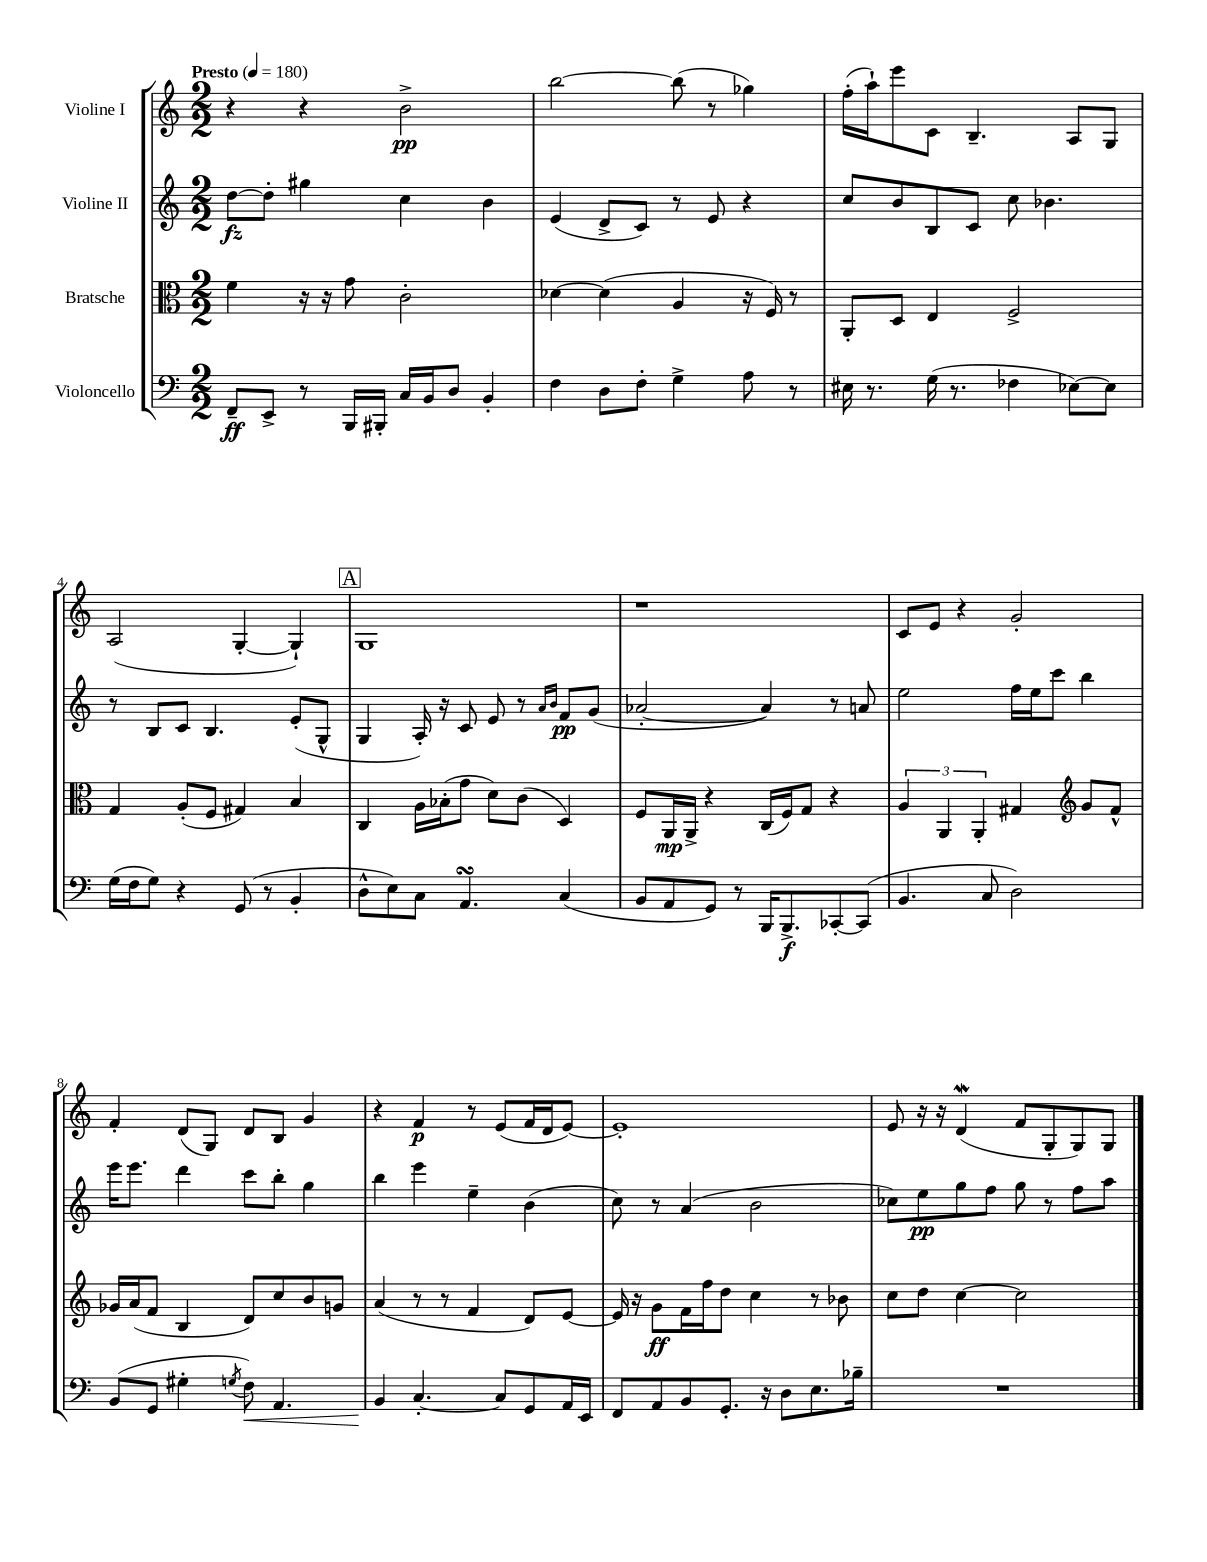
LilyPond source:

<<
\new StaffGroup <<
\new Staff = "s0" \with { instrumentName = "Violine I" } {
    \clef treble \key c \major \numericTimeSignature \time 2/2 \tempo "Presto" 4 = 180
    r4 r4 b'2->\pp |
    b''2~ b''8( r8 ges''4) |
    f''16-.( a''16-!) e'''8 c'8 b4.-- a8 g8 |
    a2( g4~-. g4-!) |
    \mark \markup { \box "A" } g1 |
    r1 |
    c'8 e'8 r4 g'2-. |
    f'4-. d'8( g8) d'8 b8 g'4 |
    r4 f'4\p r8 e'8( f'16 d'16 e'8~) |
    e'1-. |
    e'8 r16 r16 d'4\mordent( f'8 g8-. g8) g8 \bar "|." |
}
\new Staff = "s1" \with { instrumentName = "Violine II" } {
    \clef treble \key c \major \numericTimeSignature \time 2/2
    d''8~\fz d''8-. gis''4 c''4 b'4 |
    e'4( d'8-> c'8) r8 e'8 r4 |
    c''8 b'8 b8 c'8 c''8 bes'4. |
    r8 b8 c'8 b4. e'8-.( g8-^ |
    \mark \markup { \box "A" } g4 a16-.) r16 c'8 e'8 r8 \grace { a'16 b'16 } f'8\pp g'8( |
    aes'2~-. aes'4) r8 a'8 |
    e''2 f''16 e''16 c'''8 b''4 |
    e'''16 e'''8. d'''4 c'''8 b''8-. g''4 |
    b''4 e'''4 e''4-- b'4( |
    c''8) r8 a'4( b'2 |
    ces''8) e''8\pp g''8 f''8 g''8 r8 f''8 a''8 \bar "|." |
}
\new Staff = "s2" \with { instrumentName = "Bratsche" } {
    \clef alto \key c \major \numericTimeSignature \time 2/2
    f'4 r16 r16 g'8 c'2-. |
    des'4~ des'4( a4 r16 f16) r8 |
    a,8-. d8 e4 f2-> |
    g4 a8-.( f8 gis4) b4 |
    \mark \markup { \box "A" } c4 a16 bes16-.( g'8 d'8) c'8( d4) |
    f8 a,16\mp a,16-> r4 c16( f16) g8 r4 |
    \tuplet 3/2 { a4 a,4 a,4-. } gis4 \clef treble g'8 f'8-^ |
    ges'16 a'16( f'8 b4 d'8) c''8 b'8 g'8 |
    a'4( r8 r8 f'4 d'8) e'8~ |
    e'16 r16 g'8\ff f'16 f''16 d''8 c''4 r8 bes'8 |
    c''8 d''8 c''4~ c''2 \bar "|." |
}
\new Staff = "s3" \with { instrumentName = "Violoncello" } {
    \clef bass \key c \major \numericTimeSignature \time 2/2
    f,8--\ff e,8-> r8 b,,16 bis,,16-. c16 b,16 d8 b,4-. |
    f4 d8 f8-. g4-> a8 r8 |
    eis16 r8. g16( r8. fes4 ees8~) ees8 |
    g16( f16 g8) r4 g,8( r8 b,4-. |
    \mark \markup { \box "A" } d8-^ e8) c8 a,4.\turn c4( |
    b,8 a,8 g,8) r8 b,,16 b,,8.->\f ces,8~-. ces,8( |
    b,4. c8 d2) |
    b,8( g,8 gis4-. \acciaccatura { g8 } f8\<) a,4. |
    b,4\! c4.~-. c8 g,8 a,16 e,16 |
    f,8 a,8 b,8 g,8.-. r16 d8 e8. bes16-- |
    R1 \bar "|." |
}
>>
>>
